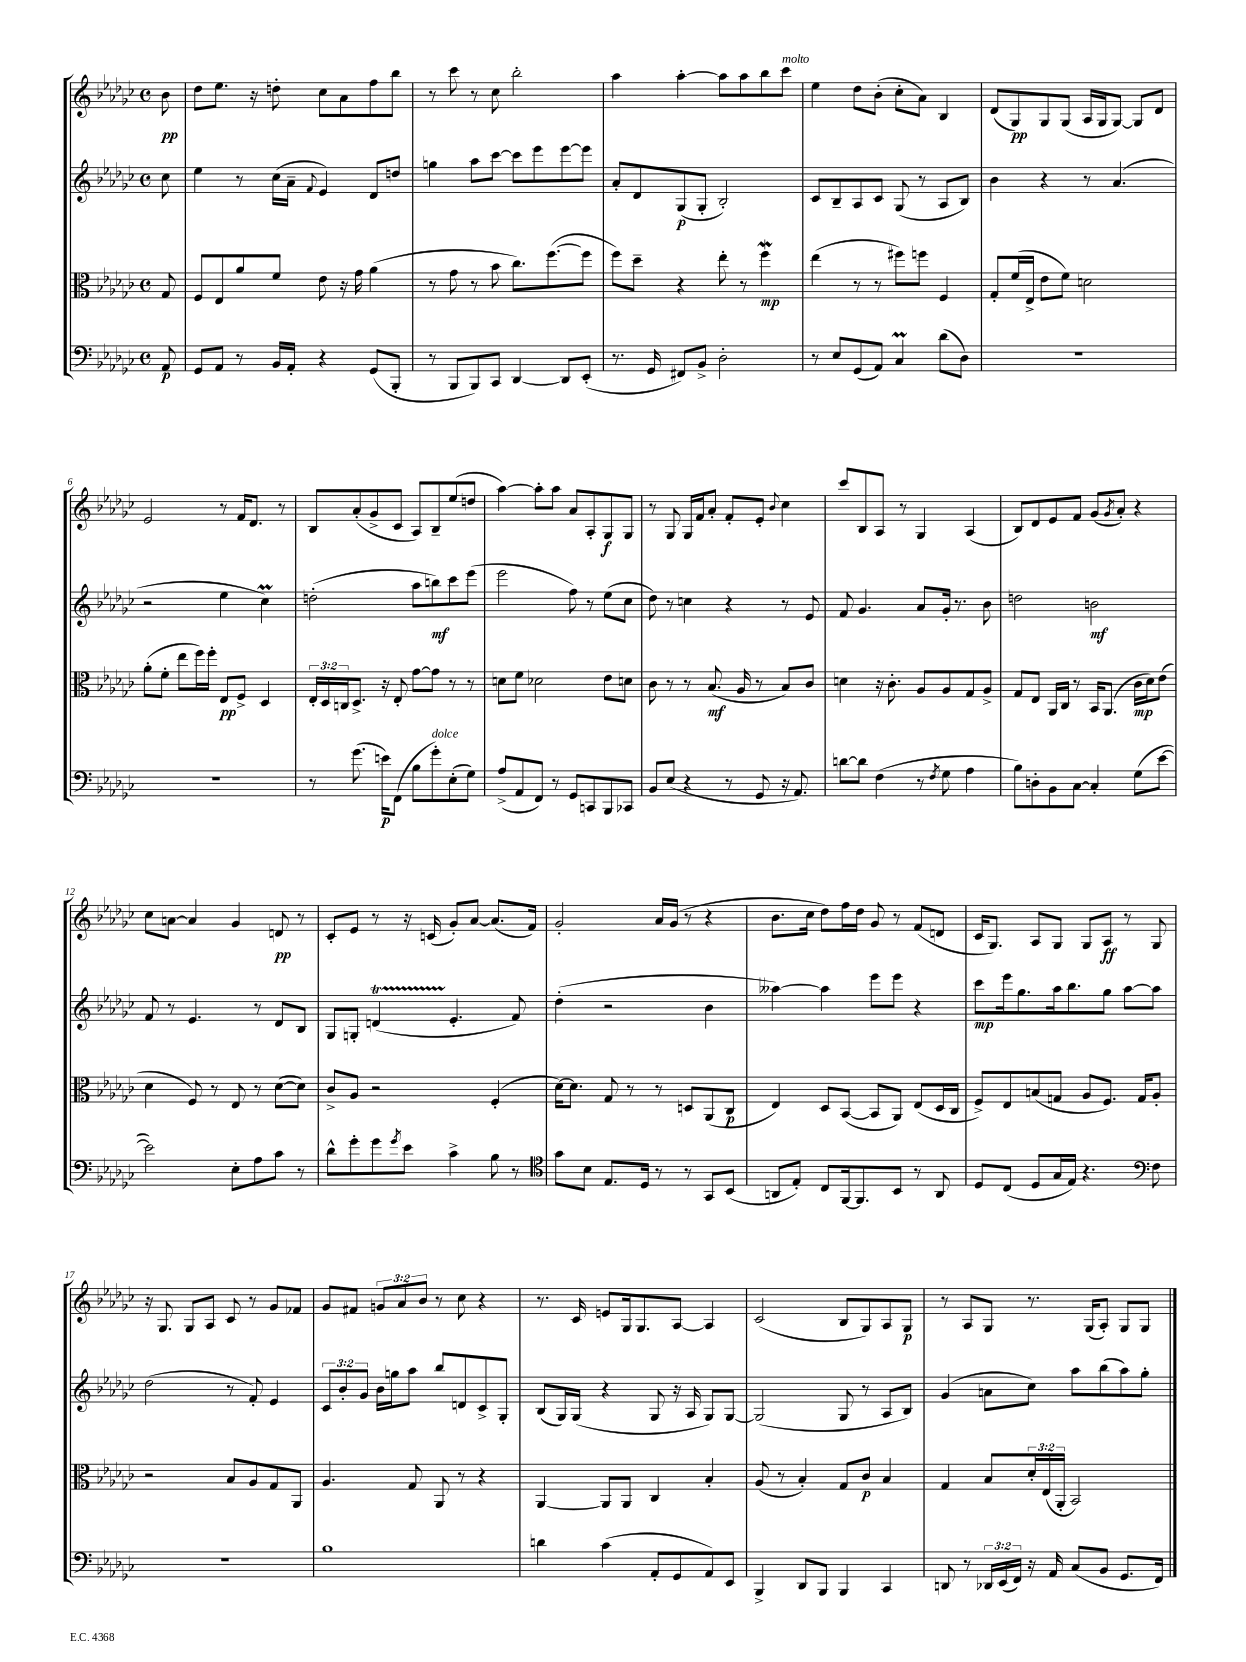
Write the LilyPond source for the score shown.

<<
\new StaffGroup <<
\new Staff = "s0" {
    \clef treble \key ges \major \defaultTimeSignature \time 4/4 \override Staff.TupletNumber.text = #tuplet-number::calc-fraction-text \partial 8
    bes'8\pp |
    des''8 ees''8. r16 d''8-. ces''8 aes'8 f''8 bes''8 |
    r8 ces'''8 r8 ces''8 bes''2-. |
    aes''4 aes''4~-. aes''8 aes''8 bes''8 ces'''8^\markup { \italic "molto" } |
    ees''4 des''8 bes'8-.( ces''8-. aes'8) bes4 |
    des'8( ges8\pp) ges8 ges8( aes16 ges16 ges8~) ges8 des'8 |
    ees'2 r8 f'16 des'8. r8 |
    bes8 aes'8-.( ges'8-> ces'8 aes8) bes8-- ees''8( d''8 |
    aes''4~) aes''8-. aes''8 aes'8 aes8-. ges8\f ges8 |
    r8 ges8 ges16 f'16 aes'8-. f'8-. ees'8-. \appoggiatura { bes'8 } ces''4 |
    ces'''8 bes8 aes8 r8 ges4 aes4( |
    bes8) des'8 ees'8 f'8 ges'8( \acciaccatura { ges'8 } aes'8-.) r4 |
    ces''8 a'8~ a'4 ges'4 d'8\pp r8 |
    ces'8-. ees'8 r8 r16 c'16( ges'8-.) aes'8~ aes'8.( f'16) |
    ges'2-. aes'16 ges'16( r8 r4 |
    bes'8. ces''16 des''8) f''16 des''16 ges'8 r8 f'8( d'8 |
    ces'16 ges8.) aes8 ges8 ges8 aes8\ff r8 ges8 |
    r16 ges8. ges8 aes8 ces'8 r8 ges'8 fes'8 |
    ges'8 fis'8 \tuplet 3/2 { g'8 aes'8 bes'8 } r8 ces''8 r4 |
    r8. ces'16 e'8 ges16 ges8. aes8~ aes4 |
    ces'2( bes8 ges8) aes8 ges8\p |
    r8 aes8 ges8 r8. ges16( aes8-.) ges8 ges8 \bar "|." |
}
\new Staff = "s1" {
    \clef treble \key ges \major \defaultTimeSignature \time 4/4 \override Staff.TupletNumber.text = #tuplet-number::calc-fraction-text \partial 8
    ces''8 |
    ees''4 r8 ces''16( aes'16-- \appoggiatura { f'8 } ees'4) des'8 d''8 |
    g''4 aes''8 ces'''8~ ces'''8 ees'''8 ees'''8~ ees'''8 |
    aes'8-. des'8 ges8\p( ges8-. bes2-.) |
    ces'8 bes8-- aes8 ces'8 ges8( r8 aes8 bes8) |
    bes'4 r4 r8 aes'4.( |
    r2 ees''4 ces''4\prall) |
    d''2-.( aes''8 b''8\mf) ces'''8 ees'''8( |
    ees'''2 f''8) r8 ees''8( ces''8 |
    des''8) r8 c''4 r4 r8 ees'8 |
    f'8 ges'4. aes'8 ges'16-. r8. bes'8 |
    d''2 b'2\mf |
    f'8 r8 ees'4. r8 des'8 bes8 |
    ges8 g8-. d'4\startTrillSpan( ees'4.-.\stopTrillSpan f'8) |
    des''4-.( r2 bes'4 |
    aeses''4~) aeses''4 ees'''8 ees'''8 r4 |
    ces'''8\mp ees'''16 ges''8. aes''16 bes''8. ges''8 aes''8~ aes''8 |
    des''2( r8 f'8-.) ees'4 |
    \tuplet 3/2 { ces'8 bes'8-. ges'8 } bes'16 g''16 aes''8 bes''8 d'8 ces'8-> ges8-. |
    bes8( ges16) ges16( r4 ges8 r16 aes16 ges8) ges8~ |
    ges2( ges8 r8 aes8 bes8) |
    ges'4( a'8 ces''8) aes''8 bes''8( aes''8) ges''8-. \bar "|." |
}
\new Staff = "s2" {
    \clef alto \key ges \major \defaultTimeSignature \time 4/4 \override Staff.TupletNumber.text = #tuplet-number::calc-fraction-text \partial 8
    ges8 |
    f8 ees8 aes'8 f'8 ees'8 r16 ges'16 aes'4( |
    r8 ges'8 r8 bes'8 ces''8.) f''8.~( f''8 |
    f''8) des''8-- r4 ees''8-. r8 f''4\mordent\mp |
    ees''4( r8 r8 fis''8) f''8 f4 |
    ges8-. f'16( ees16-> ees'8 f'8) d'2 |
    aes'8-.( f'8-. ees''8 f''16) f''16-. ees8\pp f8-> des4 |
    \tuplet 3/2 { ees16-. des16 c16 } des8.-> r16 ees8-. ges'8~ ges'8 r8 r8 |
    d'8 f'8 des'2 ees'8 d'8 |
    ces'8 r8 r8 bes8.\mf( aes16 r8 bes8) ces'8 |
    d'4 r16 ces'8.-. aes8 aes8 ges8 aes8-> |
    ges8 ees8 aes,16 ces16 r8 bes,16 aes,8.( ces'16\mp des'16) ees'8( |
    des'4 f8) r8 ees8 r8 des'8~( des'8) |
    ces'8-> aes8 r2 f4-.( |
    des'16~) des'8. ges8 r8 r8 d8 aes,8( ces8\p |
    ees4) des8 bes,8~( bes,8 aes,8) ees8( des16 ces16 |
    f8->) ees8 b8( g8 aes8 f8.) g16 aes8-. |
    r2 bes8 aes8 ges8 aes,8 |
    aes4. ges8 aes,8 r8 r4 |
    aes,4~ aes,8 aes,8 ces4 bes4-. |
    aes8( r8 bes4-.) ges8 ces'8\p bes4 |
    ges4 bes8 \tuplet 3/2 { des'16-. ees16( aes,16-. } bes,2) \bar "|." |
}
\new Staff = "s3" {
    \clef bass \key ges \major \defaultTimeSignature \time 4/4 \override Staff.TupletNumber.text = #tuplet-number::calc-fraction-text \partial 8
    aes,8\p |
    ges,8 aes,8 r8 bes,16 aes,16-. r4 ges,8( bes,,8-. |
    r8 bes,,8 bes,,8) ces,8 des,4~ des,8 ees,8-.( |
    r8. ges,16 fis,8) bes,8-> des2-. |
    r8 ees8 ges,8( aes,8) ces4\prall des'8( des8) |
    R1 |
    R1 |
    r8 ges'8.( e'16\p) f,8( bes8 ges'8-.^\markup { \italic "dolce" }) ees8-.( ges8) |
    aes8->( aes,8 f,8) r8 ges,8 c,8 bes,,8 ces,8 |
    bes,8 ees8( r4 r8 ges,8 r16 aes,8.) |
    d'8~ d'8 f4( r8 \acciaccatura { f8 } ges8 aes4 |
    bes8) d8-. bes,8 ces8~ ces4-. ges8( ees'8~ |
    ees'2) ees8-. aes8 ces'8 r8 |
    des'8-^ ges'8-. ges'8 \acciaccatura { ges'8 } ees'8 ces'4-> bes8 r8 |
    \clef tenor ges'8 bes8 ees8. des16 r8 r8 ges,8 bes,8( |
    a,8 ees8-.) ces8 f,16~ f,8. bes,8 r8 a,8 |
    des8 ces8( des8 ges16 ees16) r4. \clef bass f8 |
    R1 |
    bes1 |
    d'4 ces'4( aes,8-. ges,8 aes,8) ees,8 |
    bes,,4-> des,8 bes,,8 bes,,4 ces,4 |
    d,8 r8 \tuplet 3/2 { des,16 ees,16( f,16) } r16 aes,16 ces8( bes,8 ges,8. f,16) \bar "|." |
}
>>
>>
